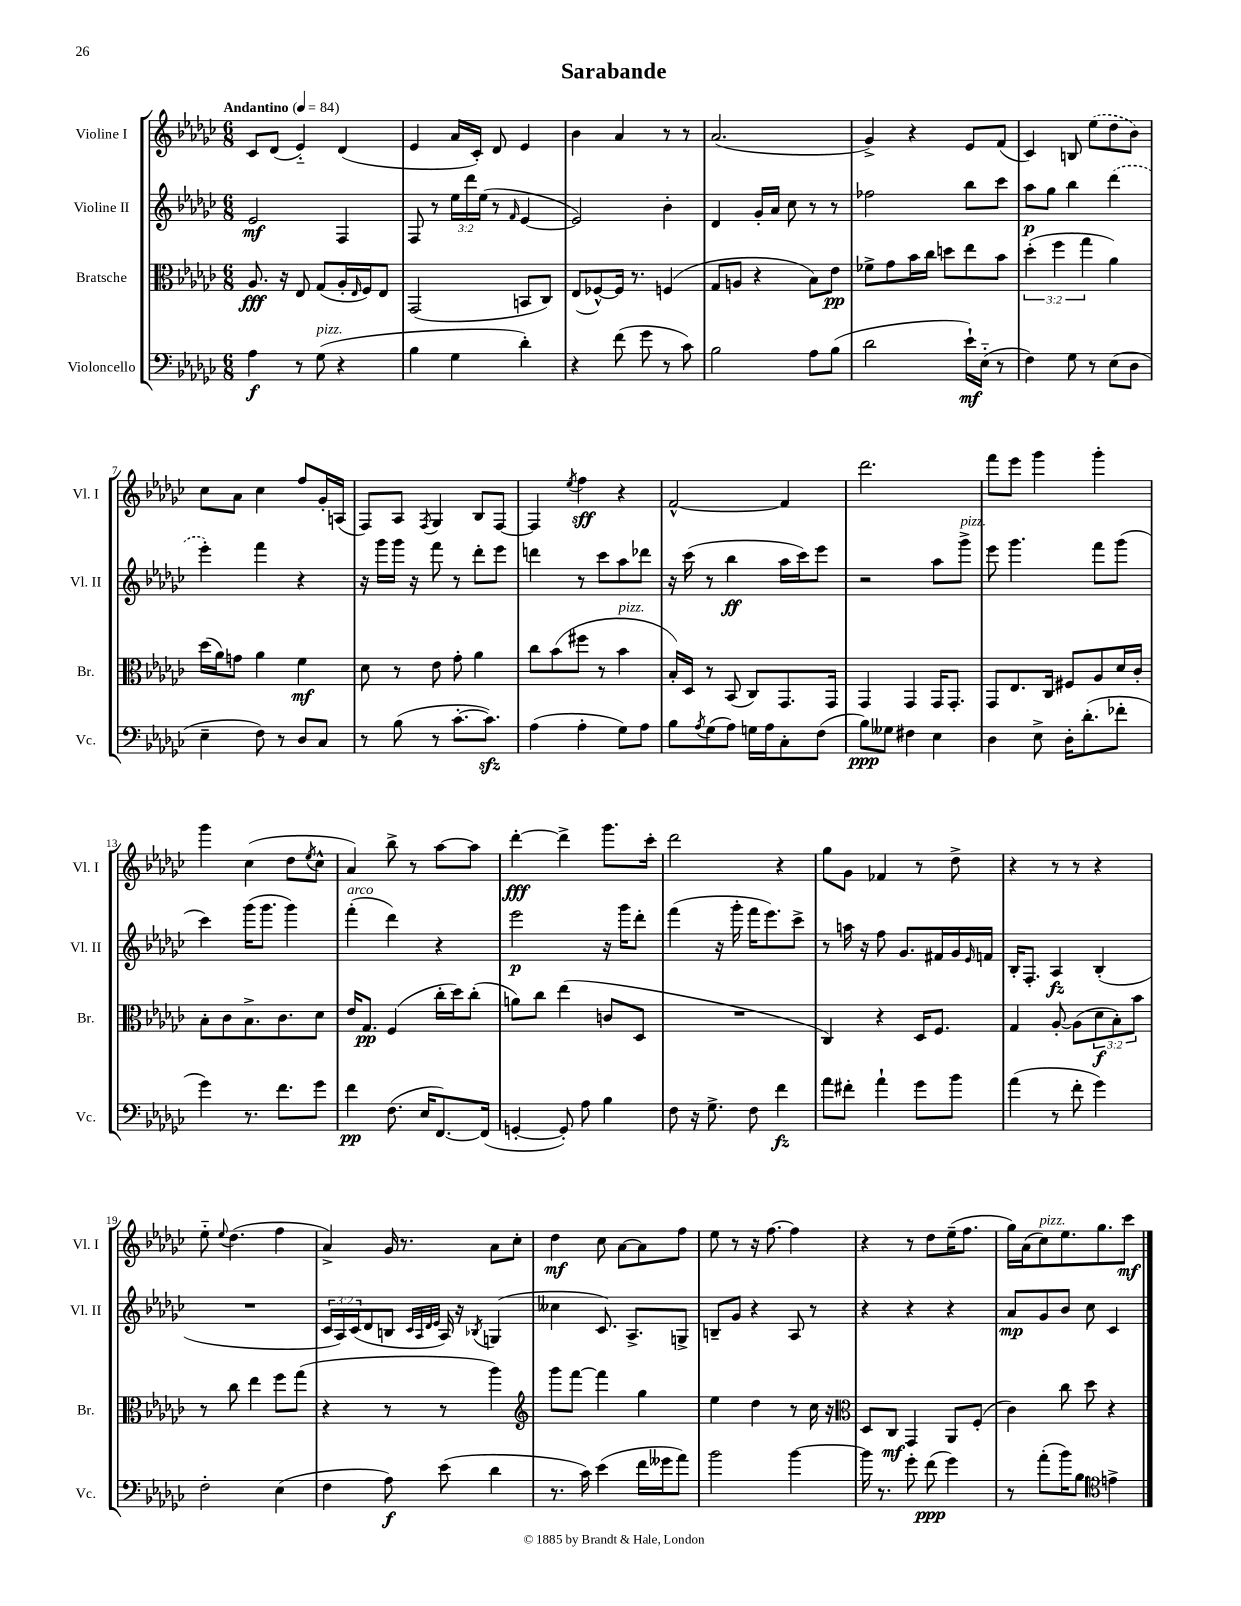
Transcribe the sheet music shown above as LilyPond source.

\header { title = "Sarabande" }
<<
\new StaffGroup <<
\new Staff = "s0" \with { instrumentName = "Violine I" shortInstrumentName = "Vl. I" } {
    \clef treble \key ges \major \numericTimeSignature \time 6/8 \tempo "Andantino" 4 = 84
    ces'8 des'8( ees'4-_) des'4( |
    ees'4 aes'16 ces'16-.) des'8 ees'4 |
    bes'4 aes'4 r8 r8 |
    aes'2.( |
    ges'4->) r4 ees'8 f'8( |
    ces'4) b8 \once \slurDashed ees''8( des''8 bes'8) |
    ces''8 aes'8 ces''4 f''8 ges'16-. a16( |
    f8) aes8 \acciaccatura { f8 } ges4 bes8 f8~ |
    f4 \acciaccatura { ees''8 } f''4\sff r4 |
    f'2~-^ f'4 |
    des'''2. |
    f'''8 ees'''8 ges'''4 ges'''4-. |
    ges'''4 ces''4( des''8 \acciaccatura { ees''8 } ces''8-^ |
    aes'4) bes''8-> r8 aes''8~ aes''8 |
    des'''4~-.\fff des'''4-> ges'''8. ces'''16-. |
    des'''2 r4 |
    ges''8 ges'8 fes'4 r8 des''8-> |
    r4 r8 r8 r4 |
    ees''8-_ \appoggiatura { ees''8 } des''4.( f''4 |
    aes'4->) ges'16 r8. aes'8 ces''8-. |
    des''4\mf ces''8 aes'8~ aes'8 f''8 |
    ees''8 r8 r16 f''8.~ f''4 |
    r4 r8 des''8 ees''16--( f''8. |
    ges''16) aes'16( ces''8^\markup { \italic "pizz." }) ees''8. ges''8. ces'''8\mf \bar "|." |
}
\new Staff = "s1" \with { instrumentName = "Violine II" shortInstrumentName = "Vl. II" } {
    \clef treble \key ges \major \numericTimeSignature \time 6/8 \override Staff.TupletNumber.text = #tuplet-number::calc-fraction-text
    ees'2\mf f4 |
    f8 r8 \tuplet 3/2 { ees''16 des'''16 ees''16( } r8 \grace { f'16 } ees'4~ |
    ees'2) bes'4-. |
    des'4 ges'16-. aes'16 ces''8 r8 r8 |
    fes''2 bes''8 ces'''8 |
    aes''8\p ges''8 bes''4 \once \slurDashed des'''4( |
    ees'''4-.) f'''4 r4 |
    r16 ges'''16 ges'''16 r16 f'''8 r8 des'''8-. ees'''8 |
    d'''4 r8 ces'''8 aes''8 des'''8 |
    r16 ces'''16( r8 bes''4\ff aes''16 ces'''16) ees'''8 |
    r2 aes''8 ges'''8->^\markup { \italic "pizz." } |
    ees'''8 ges'''4. f'''8 ges'''8( |
    ces'''4) ges'''16( ges'''8. ges'''4) |
    f'''4-.^\markup { \italic "arco" }( des'''4) r4 |
    ees'''2\p r16 ges'''16 des'''8-. |
    f'''4( r16 ges'''16-. f'''16 ees'''8.) ces'''8-> |
    r8 a''16 r16 f''8 ges'8. fis'16 ges'16 \grace { ees'16 } f'16 |
    bes16-. f8.-. aes4\fz bes4-.( |
    R2. |
    \tuplet 3/2 { ces'16 aes16) ces'16( } des'8 b8 \grace { ces'32 aes32 des'32 ees'32 } aes16) r16 \acciaccatura { bes8 } g4( |
    ceses''4 ces'8.) aes8.-> g8-> |
    b8-- ges'8 r4 aes8 r8 |
    r4 r4 r4 |
    aes'8\mp ges'8 bes'8 ces''8 ces'4 \bar "|." |
}
\new Staff = "s2" \with { instrumentName = "Bratsche" shortInstrumentName = "Br." } {
    \clef alto \key ges \major \numericTimeSignature \time 6/8 \override Staff.TupletNumber.text = #tuplet-number::calc-fraction-text
    aes8.\fff r16 ees8 ges8( aes16-. \grace { ees16 } f16) ees8 |
    ges,2( b,8 ces8) |
    ees8( fes8~-^) fes16 r8. f4( |
    ges8 a8 r4 bes8) ees'8\pp |
    fes'8-> ges'8 bes'16 ces''16 d''8 ees''8 bes'8 |
    \tuplet 3/2 { des''4-.( f''4 ges''4 } aes'4) |
    des''16( aes'16) g'8 aes'4 f'4\mf |
    des'8 r8 ees'8 ges'8-. aes'4 |
    ces''8 bes'8( fis''8 r8 bes'4^\markup { \italic "pizz." } |
    bes16-.) des16 r8 bes,8( ces8) ges,8. ges,16 |
    ges,4 ges,4 ges,16 ges,8.-. |
    ges,8 ees8. ces16 fis8 aes8 des'16 ces'16-. |
    bes8-. ces'8 bes8.-> ces'8. des'8 |
    ees'16 ges8.\pp f4( ces''16-. des''16) ces''8-.( |
    a'8) ces''8 ees''4( c'8 des8 |
    R2. |
    ces4) r4 des16 f8. |
    ges4 aes8~-. aes8( \tuplet 3/2 { des'8\f bes8-.) bes'8 } |
    r8 ces''8 ees''4 f''8 ges''8( |
    r4 r8 r8 aes''4) |
    \clef treble ges'''8 f'''8~ f'''4 ges''4 |
    ees''4 des''4 r8 ces''16 r16 |
    \clef alto des8 ces8\mf ges,4 aes,8 f8-.( |
    ces'4) ces''8 des''8 r4 \bar "|." |
}
\new Staff = "s3" \with { instrumentName = "Violoncello" shortInstrumentName = "Vc." } {
    \clef bass \key ges \major \numericTimeSignature \time 6/8
    aes4\f r8 ges8^\markup { \italic "pizz." }( r4 |
    bes4 ges4 des'4-.) |
    r4 f'8( ges'8 r8 ces'8) |
    bes2 aes8 bes8( |
    des'2 ees'16-!\mf) ees16-_( r8 |
    f4) ges8 r8 ees8( des8 |
    ees4-- f8) r8 des8 ces8 |
    r8 bes8( r8 ces'8.~-. ces'8.\sfz) |
    aes4( aes4-. ges8) aes8 |
    bes8 \acciaccatura { aes8 } ges8( aes8) g16 aes16 ces8-. f8( |
    bes8\ppp) geses8 fis4 ees4 |
    des4 ees8-> des16-. des'8.-.( fes'8-. |
    ges'4) r8. f'8. ges'8 |
    f'4\pp f8.( ees16 f,8.~) f,16( |
    g,4~-. g,8-.) aes8 bes4 |
    f8 r16 ges8.-> f8 f'4\fz |
    aes'8 fis'8-. aes'4-! ges'8 bes'8 |
    aes'4( r8 f'8-. ges'4) |
    f2-. ees4( |
    f4 aes8\f) ees'8( des'4 |
    r8. ces'16) ees'4( f'16 geses'16 aes'8) |
    bes'2 bes'4~ |
    bes'16 r8. ges'8-. f'8\ppp( ges'4) |
    r8 aes'8-.( bes'16) bes8. \clef tenor e'4-> \bar "|." |
}
>>
>>
